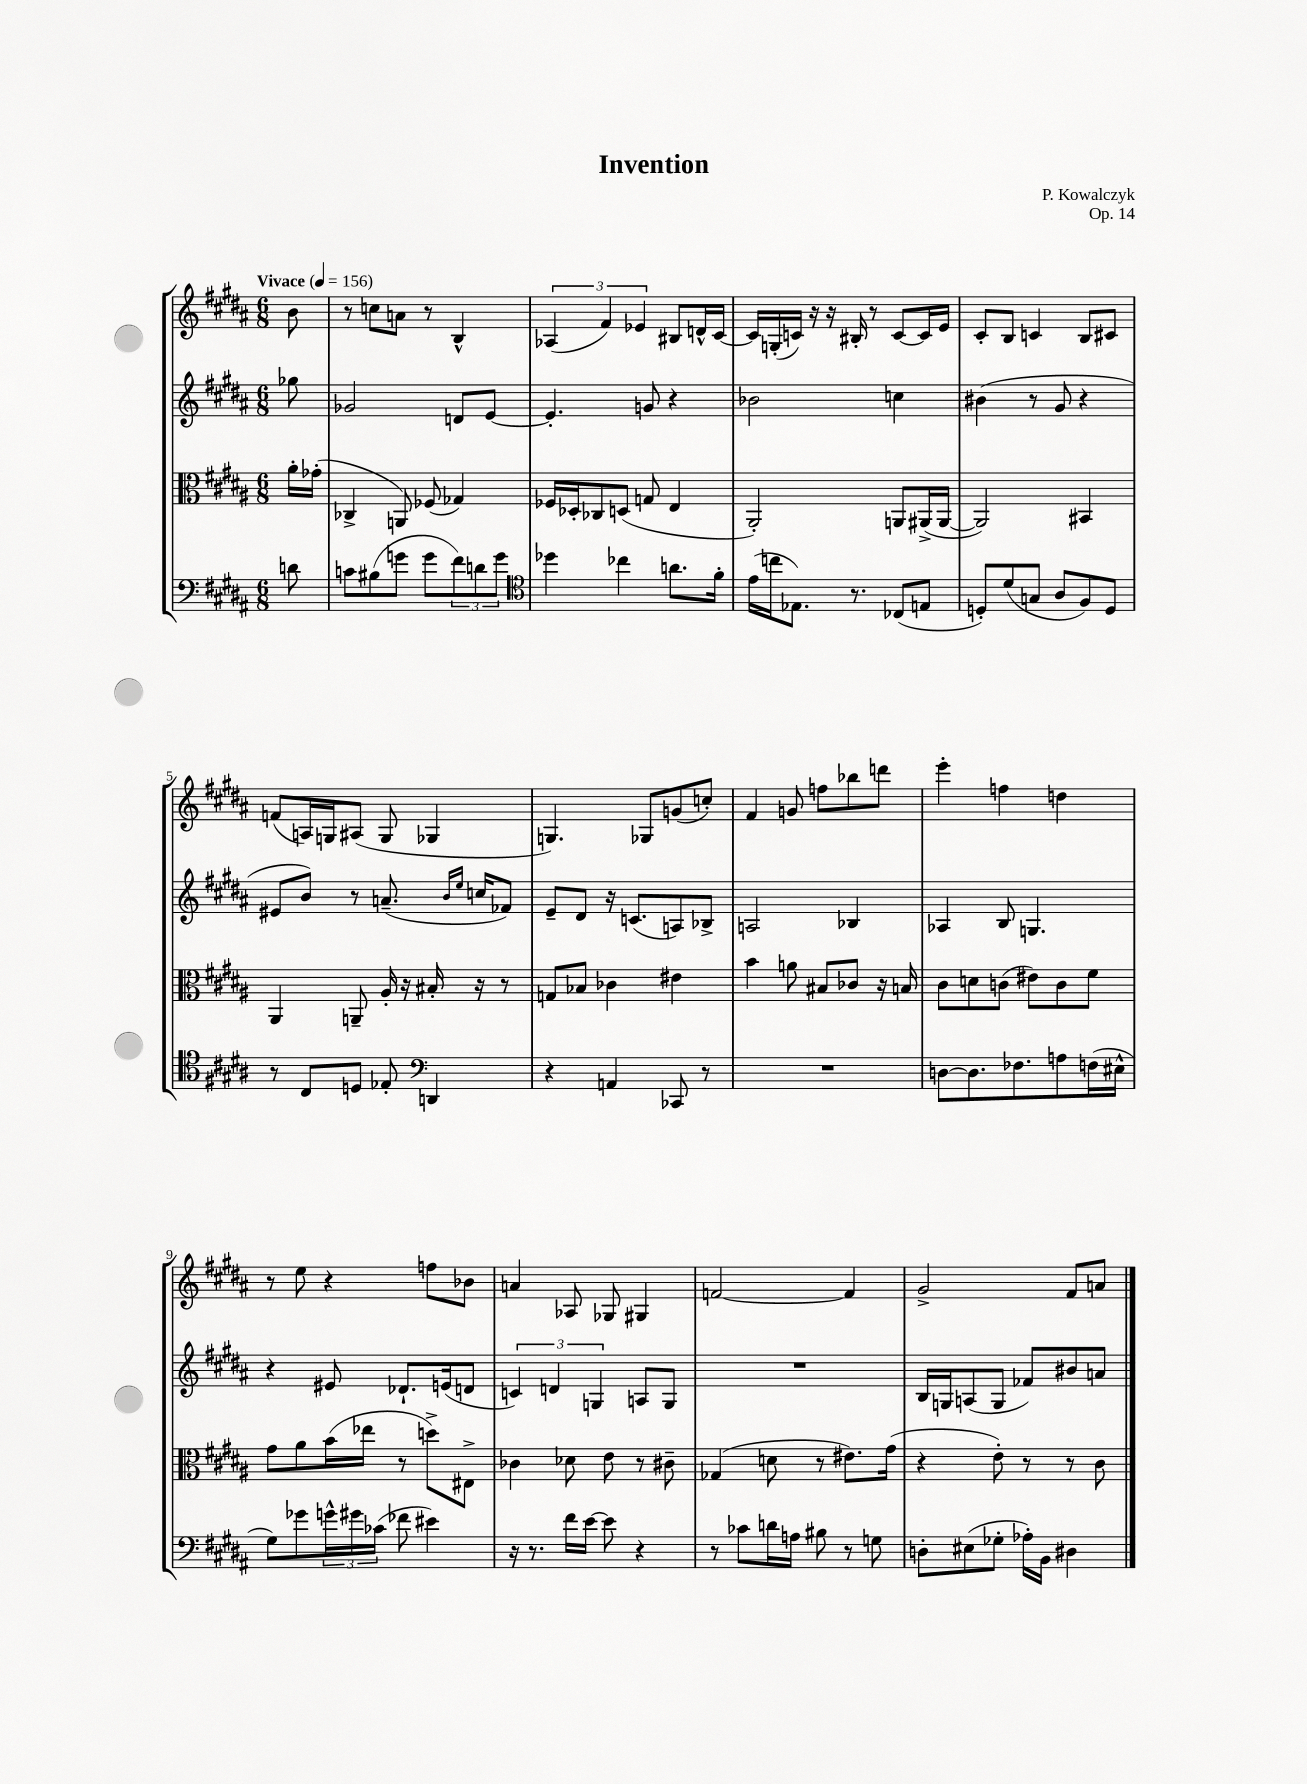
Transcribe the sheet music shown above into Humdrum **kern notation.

**kern	**kern	**kern	**kern
*part4	*part3	*part2	*part1
*staff4	*staff3	*staff2	*staff1
*clefF4	*clefC3	*clefG2	*clefG2
*k[f#c#g#d#a#]	*k[f#c#g#d#a#]	*k[f#c#g#d#a#]	*k[f#c#g#d#a#]
*M6/8	*M6/8	*M6/8	*M6/8
*MM156	*MM156	*MM156	*MM156
=	=	=	=
!	!	!	!LO:TX:a:B:t=Vivace
8dn\	16a#'\LL	8gg-X\	8b\
.	(16g-X'\JJ	.	.
=1	=1	=1	=1
8cn\L	4C-X^/	2g-X/	8r
(8B#X\	.	.	8ccn\L
8gn\J	8AAn/)	.	8an\J
8g\L	(8F-X/	.	8r
12f#\)	4G-X/)	8dn/L	4B^^/
12dn\	.	.	.
.	.	[8e/J	.
12g\J	.	.	.
=2	=2	=2	=2
*clefC4	*	*	*
4dd-X\	16F-X/LL	4.e'/]	(6A-X/
.	16D-X'/J	.	.
.	8C-X/	.	.
.	.	.	6f#/)
4cc-X\	(8Dn/J	.	.
.	.	.	6e-X/
.	8Gn/	8gn/	.
8.an\L	4E/	4r	8B#X/L
.	.	.	16dn^^/L
16f#'\Jk	.	.	[16c#/JJ
=3	=3	=3	=3
(16e\LL	2AA#'/)	2b-X\	16c#/LL]
16ccn\J	.	.	(16Gn'/
8.E-X\J)	.	.	16cn/JJ)
.	.	.	16r
.	.	.	16r
8.r	.	.	16B#X'/
.	.	.	8r
(8C-X/L	8AAn/L	4ccn\	[8c/L
8En/J	(16AA#X^/L	.	16c/L]
.	[16AA#/JJ	.	16e/JJ
=4	=4	=4	=4
8Dn'/L)	2AA#/])	(4b#X\	8c#'/L
(8d#/	.	.	8B/J
8Gn/J	.	8r	4cn/
8A#/L	.	8g#/	.
8F#/)	4BB#X/	4r	8B/L
8D/J	.	.	8c#X/J
!!LO:LB:g=z
=5	=5	=5	=5
8r	4AA#/	8e#X/L	(8fn/L
8C#/L	.	8b/J)	16An/L)
.	.	.	16Gn/J
8Dn/J	8AAn~/	8r	(8A#X/J
8E-X'/	16A#'/	(8.an~/	8G/
.	16r	.	.
*clefF4	*	*	*
4DDn/	16B#X'/	.	4G-X/
.	.	16qqb/LL	.
.	.	16qqee/JJ	.
.	16r	16ccn/KL	.
.	8r	8f-X/J)	.
=6	=6	=6	=6
4r	8Gn/L	8e~/L	4.Gn/)
.	8B-X/J	8d#/J	.
4AAn/	4c-X\	16r	.
.	.	(8.cn/L	.
.	.	.	8G-X/L
8CC-X/	4e#X\	8An/)	(8gn/
8r	.	8B-X^/J	8ccn'/J)
=7	=7	=7	=7
2.r	4b\	2An/	4f#/
.	8an\	.	8gn/
.	8B#X/L	.	8ffn\L
.	8c-X/J	4B-X/	8bb-X\
.	16r	.	8dddn\J
.	16Bn/	.	.
=8	=8	=8	=8
[8Dn\L	8c#\L	4A-X/	4eee'\
8.D\]	8dn\	.	.
.	(8cn\J	8B/	4ffn\
8.F-X\	.	.	.
.	8e#X\L)	4.Gn/	.
8An\	8c\	.	4ddn\
(16Fn\L	8f#\J	.	.
16E#X^^\JJ	.	.	.
!!LO:LB:g=z
=9	=9	=9	=9
8G#\L)	8g#\L	4r	8r
8g-X\	8a#\	.	8ee\
24gn^^\L	(16b\L	8e#X/	4r
24g#X\	.	.	.
.	16ee-X\JJ	.	.
(24c-X\JJ	.	.	.
8f-X\	8r	8.d-X`/L	.
4e#X\)	8ddn^\L)	.	8ffn\L
.	.	(16en/k	.
.	8E#X^\J	8dn/J	8b-X\J
=10	=10	=10	=10
16r	4c-X\	6cn/)	4an/
8.r	.	.	.
.	.	6dn/	.
16f#\LL	8d-X\	.	8A-X/
[16e\JJ	.	.	.
.	.	6Gn/	.
8e\]	8e\	.	8G-X/
4r	8r	8An/L	4G#X/
.	8c#X~\	8G/J	.
=11	=11	=11	=11
8r	(4G-X/	2.r	[2fn/
8c-X\L	.	.	.
16dn\L	8dn\	.	.
16An\JJ	.	.	.
8B#X\	8r	.	.
8r	8.e#X\L)	.	4f/]
8Gn\	.	.	.
.	(16g#\Jk	.	.
=12	=12	=12	=12
8Dn'\L	4r	16B/LL	2g#^/
.	.	16Gn/J	.
(8E#X\	.	(8An/	.
8G-X'\J	8e'\)	8G/J	.
16A-X'\LL)	8r	8f-X/L)	.
16BB\JJ	.	.	.
4D#X\	8r	8b#X/	8f#/L
.	8c#\	8an/J	8an/J
==	==	==	==
*-	*-	*-	*-
